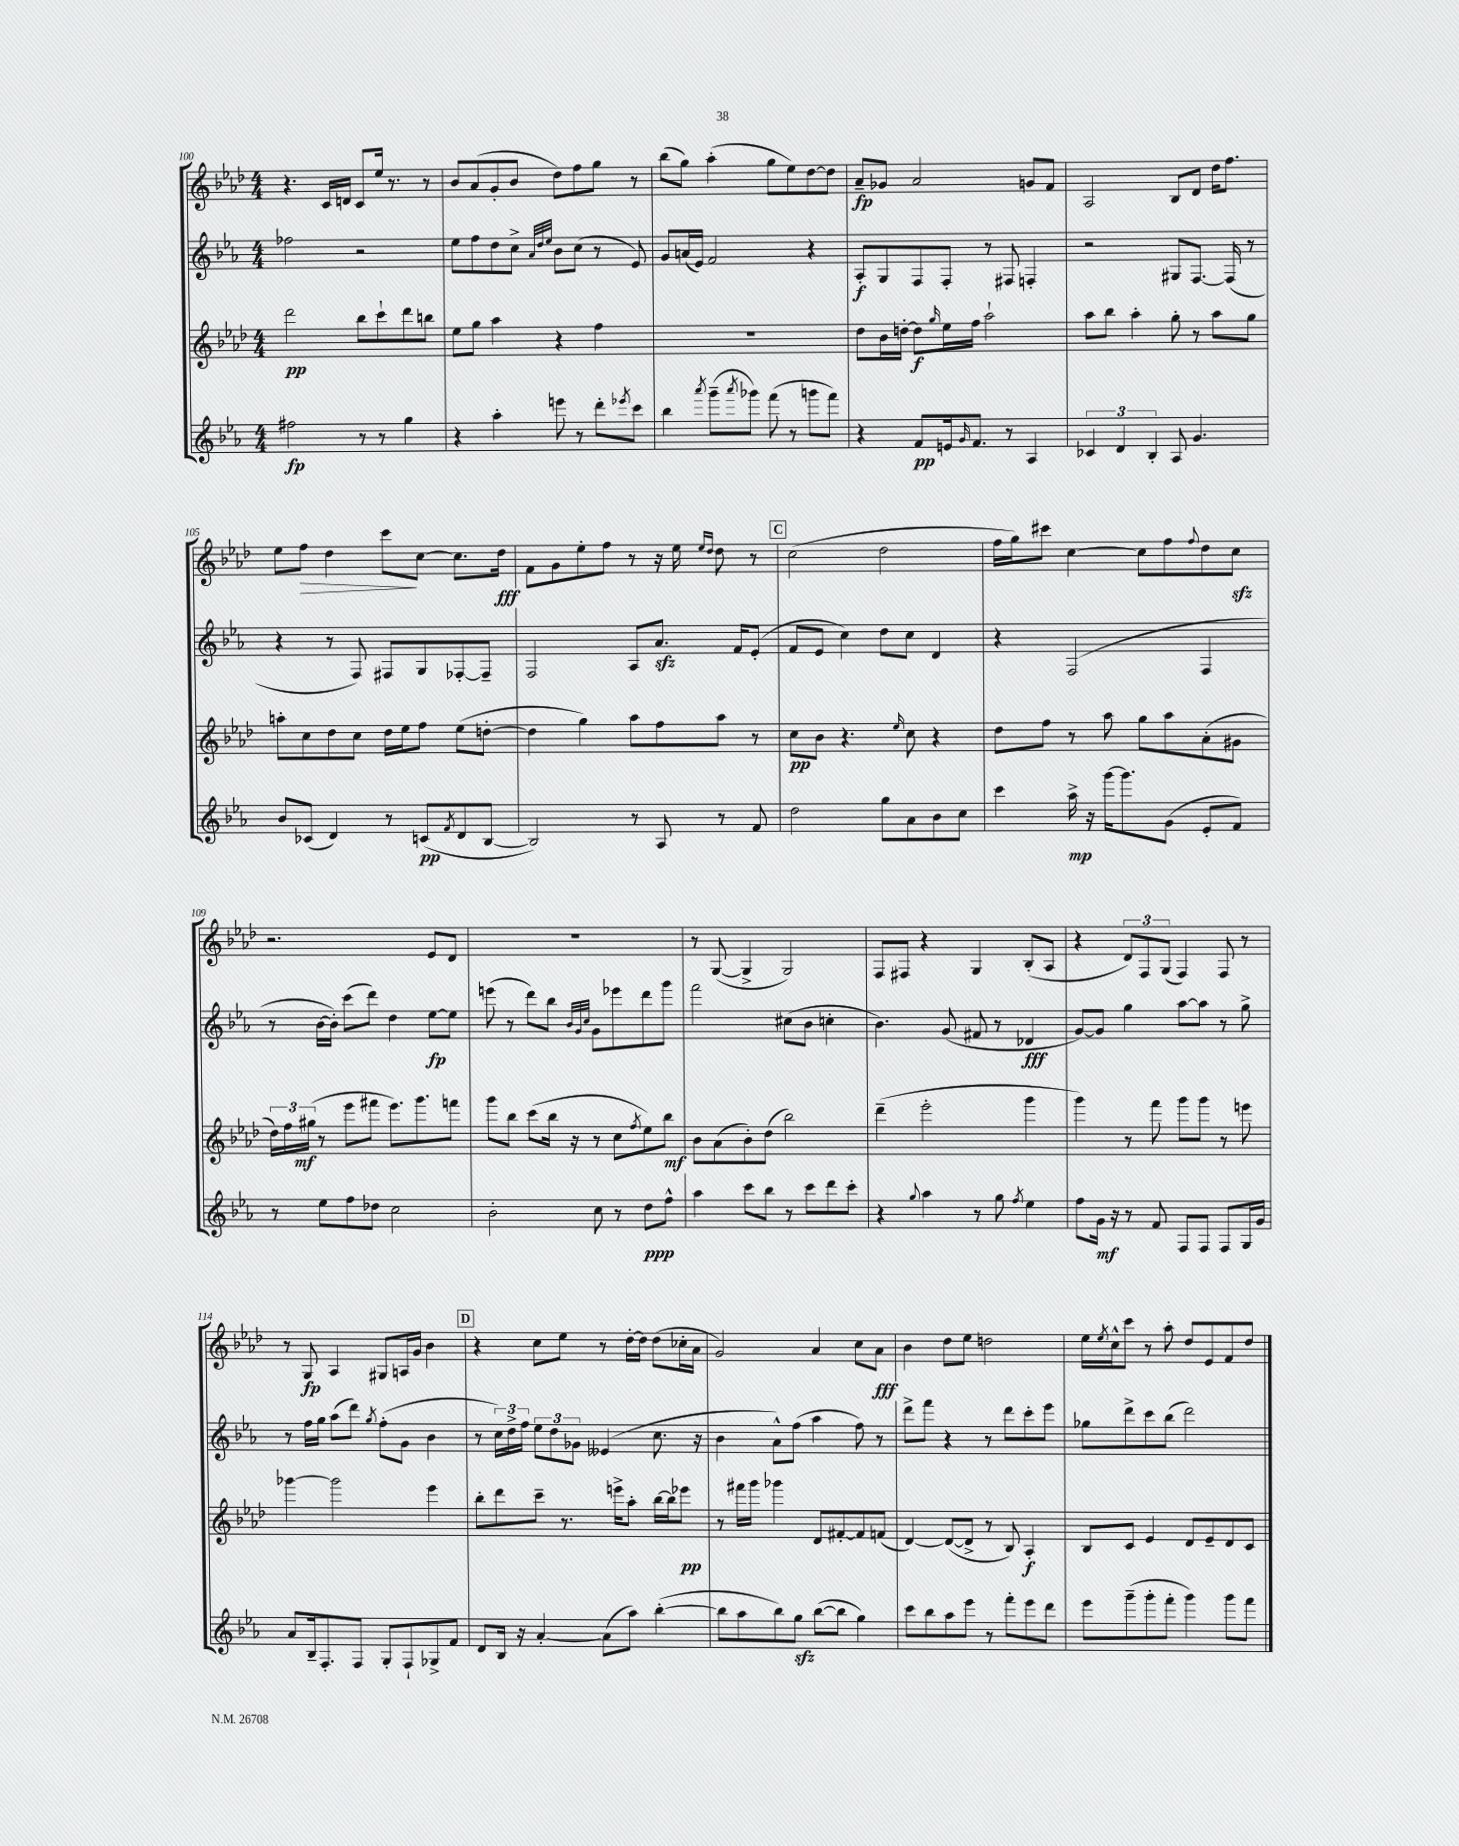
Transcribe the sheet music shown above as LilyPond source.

<<
\new StaffGroup <<
\new Staff = "s0" {
    \clef treble \key aes \major \numericTimeSignature \time 4/4
    r4. c'16 d'16 c'8 ees''16 r8. r8 |
    bes'8 aes'8( g'8-. bes'8 des''8) f''8 g''8 r8 |
    bes''8( g''8) aes''4-.( g''8 ees''8) des''8~ des''8 |
    aes'8--\fp ges'8 aes'2 g'8 f'8 |
    aes2 bes8 des'8 des''16 f''8. |
    ees''8 f''8\> des''4 c'''8\! c''8~ c''8. des''16\fff |
    f'8 g'8 ees''8-. f''8 r8 r16 ees''16 \grace { ees''16 des''16 } des''8 r8 |
    \mark \markup { \box "C" } c''2( des''2 |
    f''16 g''16) cis'''8 c''4~ c''8 f''8 \appoggiatura { f''8 } des''8 c''8\sfz |
    r2. ees'8 des'8 |
    R1 |
    r8 g8~( g4-> g2) |
    f8 fis8 r4 g4 bes8-.( aes8 |
    r4 \tuplet 3/2 { des'8) f8 g8( } f4) f8 r8 |
    r8 g8\fp aes4 gis8 a16 g'16 bes'4 |
    \mark \markup { \box "D" } r4 c''8 ees''8 r8 des''16~-. des''16 des''8( ces''16-. aes'16 |
    g'2) aes'4 c''8 aes'8\fff |
    bes'4 des''8 ees''8 d''2 |
    ees''16 \acciaccatura { ees''8 } c''16-^ c'''8 r8 aes''8-. des''8 ees'8 f'8 des''8 \bar "|." |
}
\new Staff = "s1" {
    \clef treble \key ees \major \numericTimeSignature \time 4/4
    fes''2 r2 |
    ees''8 f''8 d''8 c''8-> \grace { aes'32 d''32 ees''32 } bes'8 c''8( r8 ees'8) |
    g'8 a'16( ees'16) f'2 r4 |
    aes8-.\f g8 f8 f8-. r8 fis8 f4-. |
    r2 gis8 f8.~ f16( r8 |
    r4 r8 f8) fis8 g8 fes8~-. fes8-- |
    f2 aes8 aes'8.\sfz f'16 ees'8-.( |
    \mark \markup { \box "C" } f'8 ees'8 c''4) d''8 c''8 d'4 |
    r4 f2( f4 |
    r8 bes'16~ bes'16-.) c'''8( d'''8) d''4 ees''8~\fp ees''8 |
    e'''8( r8 d'''8) bes''8 \grace { bes'32 g'32 c''32 } g'8 ees'''8 d'''8 g'''8 |
    f'''2 cis''8( bes'8 c''4-. |
    bes'4.) g'8( fis'8 r8 des'4\fff |
    g'8~) g'8 g''4 aes''8~ aes''8 r8 g''8-> |
    r8 f''16 g''16 aes''8( d'''8) \acciaccatura { g''8 } f''8-.( g'8 bes'4 |
    \mark \markup { \box "D" } r8 \tuplet 3/2 { c''16) d''16-> f''16 } \tuplet 3/2 { ees''8 d''8 ges'8 } eeses'4( c''8. r16 |
    bes'4 aes'8-^) f''8( aes''4 f''8) r8 |
    d'''8-> f'''8 r4 r8 d'''8 c'''8-. ees'''8 |
    ges''8 d'''8-> c'''8 bes''8( d'''2) \bar "|." |
}
\new Staff = "s2" {
    \clef treble \key aes \major \numericTimeSignature \time 4/4
    des'''2\pp bes''8 c'''8-! des'''8 b''8 |
    ees''8 g''8 aes''4 r4 f''4 |
    R1 |
    des''8 bes'16 d''16~-. d''8\f \grace { g''16 } ees''16 f''16 aes''2-! |
    aes''8 bes''8 aes''4-. g''8-. r8 aes''8 g''8 |
    a''8-. c''8 des''8 c''8 des''16 ees''16 f''8 ees''8( d''8~-. |
    d''4 g''4) aes''8 f''8 aes''8 r8 |
    \mark \markup { \box "C" } c''8\pp bes'8 r4. \grace { ees''16 } c''8 r4 |
    des''8 f''8 r8 aes''8 g''8 aes''8 aes'8-.( gis'8 |
    \tuplet 3/2 { des''16) f''16 gis''16\mf( } r8 ees'''8 fis'''8 ees'''8.) g'''8. f'''8 |
    g'''8 bes''8 c'''8( bes''16 r16 r8 c''8 \acciaccatura { f''8 } ees''8) bes''8\mf |
    bes'8 aes'8( bes'8-.) des''8( bes''2) |
    des'''4--( ees'''2-. g'''4 |
    g'''4) r8 f'''8 g'''8 g'''8 r8 e'''8 |
    ges'''4~ ges'''2 ees'''4 |
    \mark \markup { \box "D" } bes''8-. des'''8 c'''8-- r8. e'''16-> aes''8-. bes''16~ bes''16 ees'''8\pp |
    r8 fis'''16 g'''16 ges'''4 des'8 fis'8~-. fis'8 f'8( |
    des'4~) des'8~( des'8-> r8 bes8) aes4-.\f |
    bes8 c'8 ees'4 des'8 ees'8-- des'8 c'8 \bar "|." |
}
\new Staff = "s3" {
    \clef treble \key ees \major \numericTimeSignature \time 4/4
    fis''2\fp r8 r8 g''4 |
    r4 aes''4-. e'''8 r8 d'''8-. \acciaccatura { ees'''8 } c'''8 |
    bes''4 \acciaccatura { aes'''8 } g'''8--( \acciaccatura { aes'''8 } ges'''8) f'''8( r8 g'''8 f'''8) |
    r4 f'8\pp e'16 \grace { g'16 } f'8. r8 aes4 |
    \tuplet 3/2 { ces'4 d'4 bes4-. } aes8 g'4. |
    bes'8 ces'8( d'4) r8 c'8\pp( \acciaccatura { f'8 } d'8 bes8~ |
    bes2) r8 aes8 r8 f'8 |
    \mark \markup { \box "C" } d''2 g''8 aes'8 bes'8 c''8 |
    c'''4 aes''16->\mp r16 g'''16~ g'''8. g'8( ees'8-. f'8) |
    r8 ees''8 f''8 des''8 c''2 |
    bes'2-. c''8 r8 d''8\ppp f''8-^ |
    aes''4 c'''8 bes''8 r8 c'''8 d'''8 c'''8-. |
    r4 \appoggiatura { g''8 } aes''4 r8 g''8 \acciaccatura { f''8 } ees''4 |
    f''8 g'16\mf r16 r8 f'8 f8 f8 f8 g16 g'16 |
    aes'8 bes16-- f8.-. f8 g8-. f8-! ges8-> f'8 |
    \mark \markup { \box "D" } d'8 bes16 r16 aes'4~-. aes'8( aes''8) bes''4~-.( |
    bes''8 aes''8 bes''8) g''8\sfz bes''8~( bes''8 g''4) |
    c'''8 bes''8 aes''8 ees'''8 r8 f'''8-. ees'''8 d'''8 |
    ees'''8 g'''8--( g'''8-. f'''8-. g'''4) g'''8 f'''8 \bar "|." |
}
>>
>>
\layout { \context { \Score currentBarNumber = #100 } }
